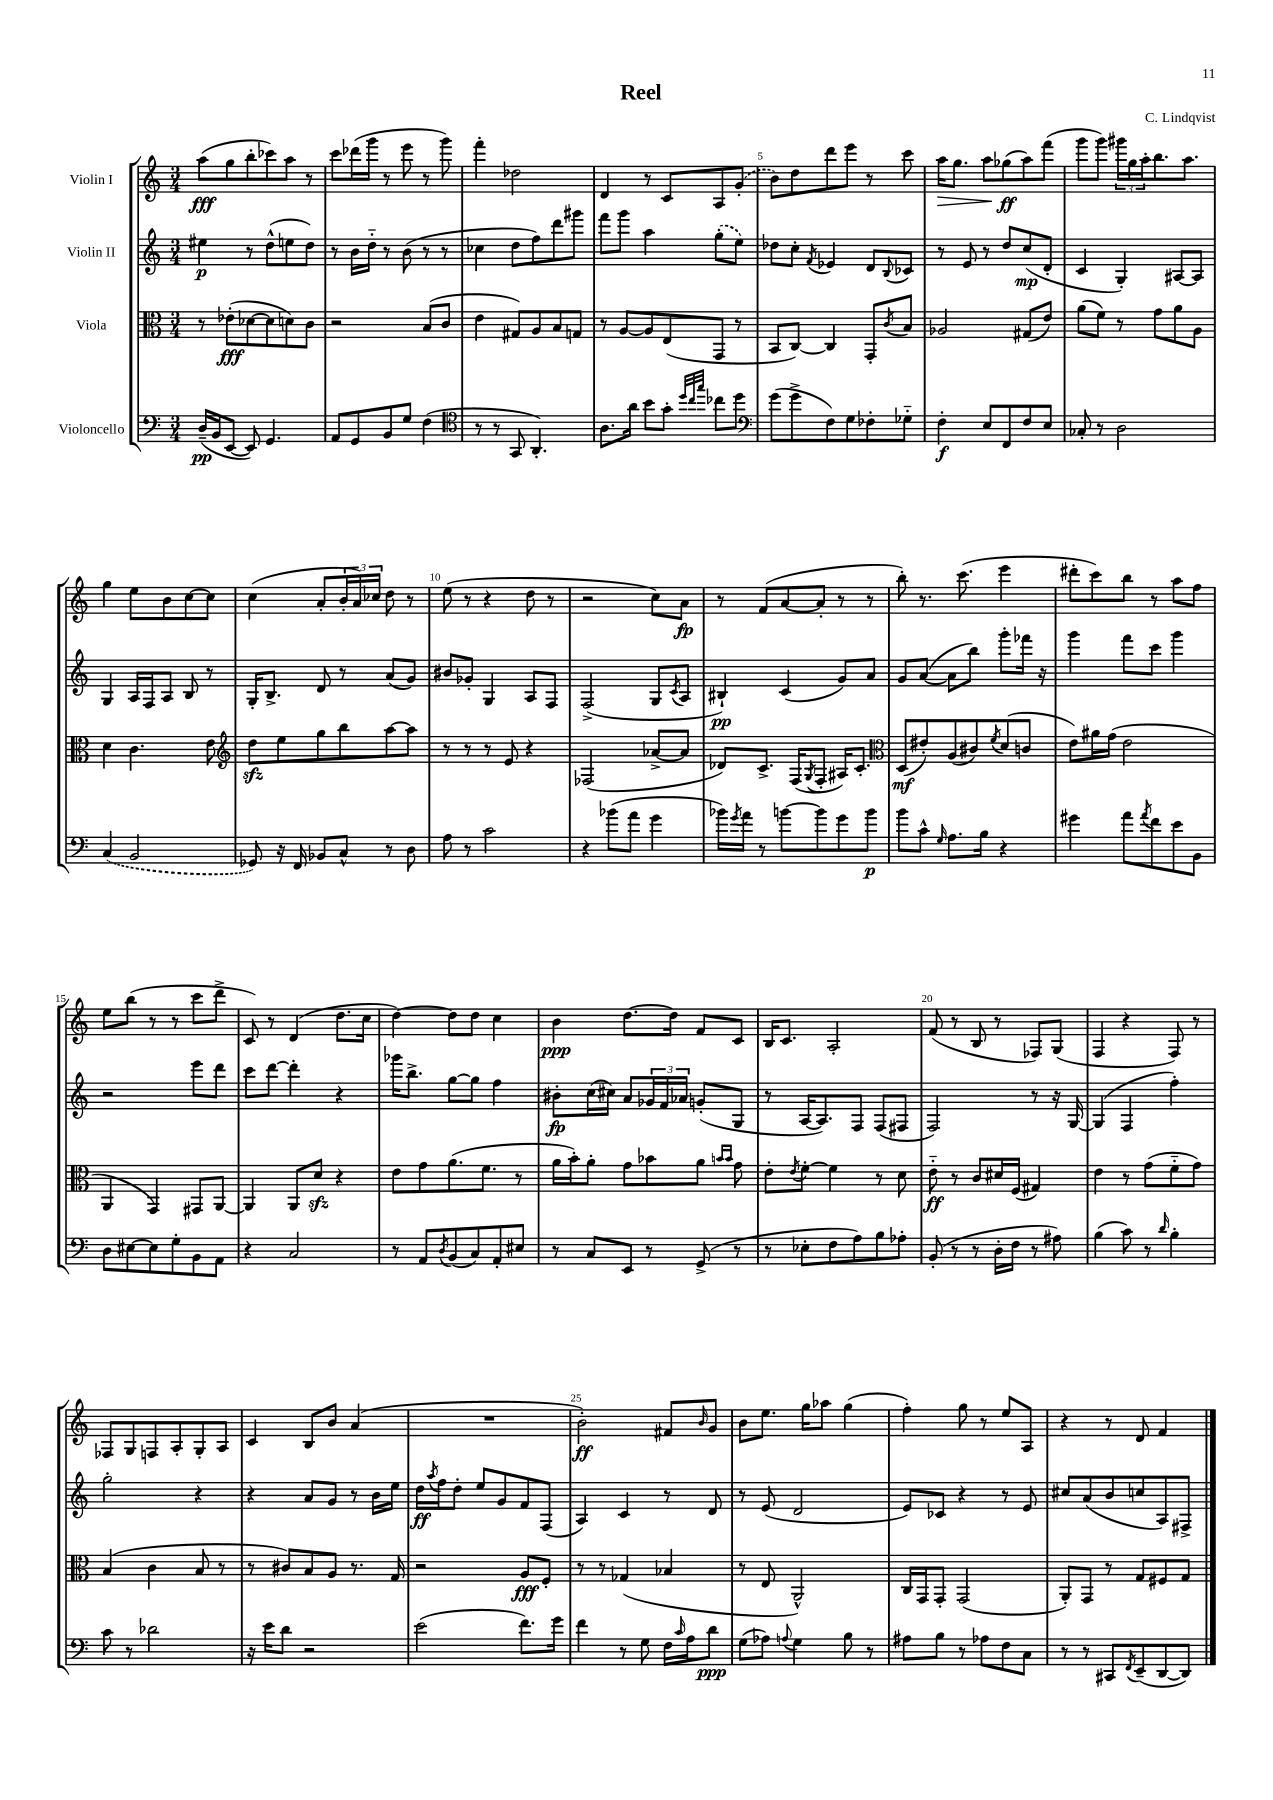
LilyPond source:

\header { title = "Reel" composer = "C. Lindqvist" }
<<
\new StaffGroup <<
\new Staff = "s0" \with { instrumentName = "Violin I" } {
    \clef treble \key c \major \numericTimeSignature \time 3/4
    a''8\fff( g''8 b''8-. ces'''8) a''8 r8 |
    c'''8 des'''16( g'''16 r8 e'''8 r8 g'''8) |
    f'''4-. des''2 |
    d'4 r8 c'8 a8 \once \slurDashed g'8-.( |
    b'8) d''8 d'''8 e'''8 r8 c'''8 |
    a''16\> g''8. a''8\! ges''8\ff( a''8) f'''8( |
    g'''8 g'''8) \tuplet 3/2 { gis'''16 g''16 a''16-. } b''8. a''8. |
    g''4 e''8 b'8 c''8~ c''8 |
    c''4( a'8-. \tuplet 3/2 { b'16-. a'16) ces''16 } d''8 r8 |
    e''8( r8 r4 d''8 r8 |
    r2 c''8) a'8\fp |
    r8 f'8( a'8~ a'8-. r8 r8 |
    b''8-.) r8. c'''8.( e'''4 |
    dis'''8-. c'''8) b''8 r8 a''8 f''8 |
    e''8 b''8( r8 r8 c'''8 d'''8-> |
    c'8) r8 d'4( d''8. c''16 |
    d''4~) d''8 d''8 c''4 |
    b'4\ppp d''8.~ d''16 f'8 c'8 |
    b16 c'8. a2-. |
    f'8( r8 b8 r8 fes8) g8( |
    f4 r4 f8) r8 |
    fes8 g8 f8 a8-. g8-. a8 |
    c'4 b8 b'8 a'4( |
    R2. |
    b'2-.\ff) fis'8 \grace { b'16 } g'8 |
    b'8 e''8. g''16 aes''8 g''4( |
    f''4-.) g''8 r8 e''8 a8 |
    r4 r8 d'8 f'4 \bar "|." |
}
\new Staff = "s1" \with { instrumentName = "Violin II" } {
    \clef treble \key c \major \numericTimeSignature \time 3/4
    eis''4\p r8 d''8-^( e''8 d''8) |
    r8 b'16 d''16-_ r8 b'8( r8 r8 |
    ces''4 d''8 f''8) d'''8 gis'''8 |
    f'''8 g'''8 a''4 \once \slurDashed g''8-.( e''8) |
    des''8 c''8-. \acciaccatura { f'8 } ees'4 d'8 \appoggiatura { b8 } ces'8 |
    r8 e'8 r8 d''8 c''8\mp( d'8-. |
    c'4 g4-.) ais8~ ais8 |
    g4 a16 f16 a8 b8 r8 |
    g16-. b8.-> d'8 r8 a'8( g'8) |
    bis'8 ges'8-. g4 a8 f8 |
    f2->( g8 \acciaccatura { c'8 } a8 |
    bis4-!\pp) c'4( g'8) a'8 |
    g'8 a'8~( a'8 b''8) g'''8-. fes'''16 r16 |
    g'''4 f'''8 c'''8 g'''4 |
    r2 e'''8 d'''8 |
    c'''8 d'''8~ d'''4-. r4 |
    ges'''16 b''8.-> g''8~ g''8 f''4 |
    bis'8-.\fp c''16( cis''16) a'8 \tuplet 3/2 { ges'16 f'16 aes'16 } g'8-.( g8 |
    r8 a16~ a8.) f8 f8( fis8 |
    f2) r8 r16 g16~ |
    g4( f4 f''4-.) |
    g''2-. r4 |
    r4 a'8 g'8 r8 b'16 e''16 |
    d''16\ff \acciaccatura { a''8 } f''16 d''8-. e''8 g'8 f'8 f8( |
    a4) c'4 r8 d'8 |
    r8 e'8( d'2 |
    e'8) ces'8 r4 r8 e'8 |
    cis''8 a'8( b'8 c''8 a8) fis8-> \bar "|." |
}
\new Staff = "s2" \with { instrumentName = "Viola" } {
    \clef alto \key c \major \numericTimeSignature \time 3/4
    r8 ees'8-.\fff( des'8~ des'8 d'8) c'8 |
    r2 b8( c'8 |
    e'4 gis8) a8 b8 g8 |
    r8 a8~ a8 e8( g,8 r8 |
    b,8 c8~) c4 g,8-. \acciaccatura { c'8 } b8 |
    aes2 gis8( e'8) |
    a'8( f'8) r8 g'8 a'8 a8 |
    d'4 c'4. e'8 |
    \clef treble d''8\sfz e''8 g''8 b''8 a''8~ a''8 |
    r8 r8 r8 e'8 r4 |
    fes2( aes'8~-> aes'8 |
    des'8) c'8.-> f16( \acciaccatura { g8 } f8-. ais16) c'8.-. |
    \clef alto d8\mf( eis'8-.) a8( cis'8) \acciaccatura { f'8 } d'8( c'8 |
    e'8) ais'16 g'16( e'2 |
    a,4 g,4) gis,8 a,8~ |
    a,4 a,8 d'8\sfz r4 |
    e'8 g'8 a'8.( f'8. r8 |
    a'16 b'16-.) a'8-. g'8 bes'8 a'8 \grace { b'16 b'16 } g'8 |
    e'8-. \acciaccatura { e'8 } f'8~-. f'4 r8 d'8 |
    e'8-_\ff r8 c'8 dis'16 f16( gis4) |
    e'4 r8 g'8( f'8-_ g'8) |
    b4( c'4 b8 r8 |
    r8 cis'8) b8 a8 r8. g16 |
    r2 a8\fff f8-. |
    r8 r8 ges4( bes4 |
    r8 e8 a,2-^) |
    c16 g,16 g,8-. g,2( |
    a,8-.) g,8 r8 g8 fis8 g8 \bar "|." |
}
\new Staff = "s3" \with { instrumentName = "Violoncello" } {
    \clef bass \key c \major \numericTimeSignature \time 3/4
    d16--\pp( b,16 e,8~ e,8) g,4. |
    a,8 g,8 b,8 g8 f4( |
    \clef tenor r8 r8 g,8 a,4.-.) |
    a8. a'16 b'8 g'8-. \grace { d''32 c''32 g''32 } ces''8 d''8 |
    \clef bass g'8( g'8-> f8) g8 fes8-. ges8-_ |
    f4-.\f e8 f,8 f8 e8 |
    ces8-. r8 d2 |
    \once \slurDashed c4( b,2 |
    ges,8) r16 f,16 bes,8 c8-^ r8 d8 |
    a8 r8 c'2 |
    r4 bes'8( a'8 g'4 |
    bes'16) \acciaccatura { g'8 } a'16 r8 b'8~ b'8 g'8 b'8\p |
    b'8 c'8-^ \grace { g16 } a8. b16 r4 |
    gis'4 a'8 \acciaccatura { a'8 } f'8 e'8 b,8 |
    d8 eis8~ eis8 g8-. b,8 a,8 |
    r4 c2 |
    r8 a,8 \acciaccatura { d8 } b,8( c8) a,8-. eis8 |
    r8 c8 e,8 r8 g,8->( r8 |
    r8 ees8-. f8 a8) b8 aes8-. |
    b,8-.( r8 r8 d16-. f16 r8 ais8) |
    b4( c'8) r8 \grace { d'16 } b4-. |
    c'8 r8 des'2 |
    r16 e'16 d'8 r2 |
    e'2( f'8.) g'16 |
    f'4 r8 g8 f16 \grace { c'16 } a16 d'8\ppp |
    g8( aes8) \appoggiatura { a8 } g4 b8 r8 |
    ais8 b8 r8 aes8 f8 c8 |
    r8 r8 cis,8 \acciaccatura { f,8 } e,8--( d,8~ d,8) \bar "|." |
}
>>
>>
\layout { \context { \Score \override BarNumber.break-visibility = ##(#f #t #t) barNumberVisibility = #(every-nth-bar-number-visible 5) } }
